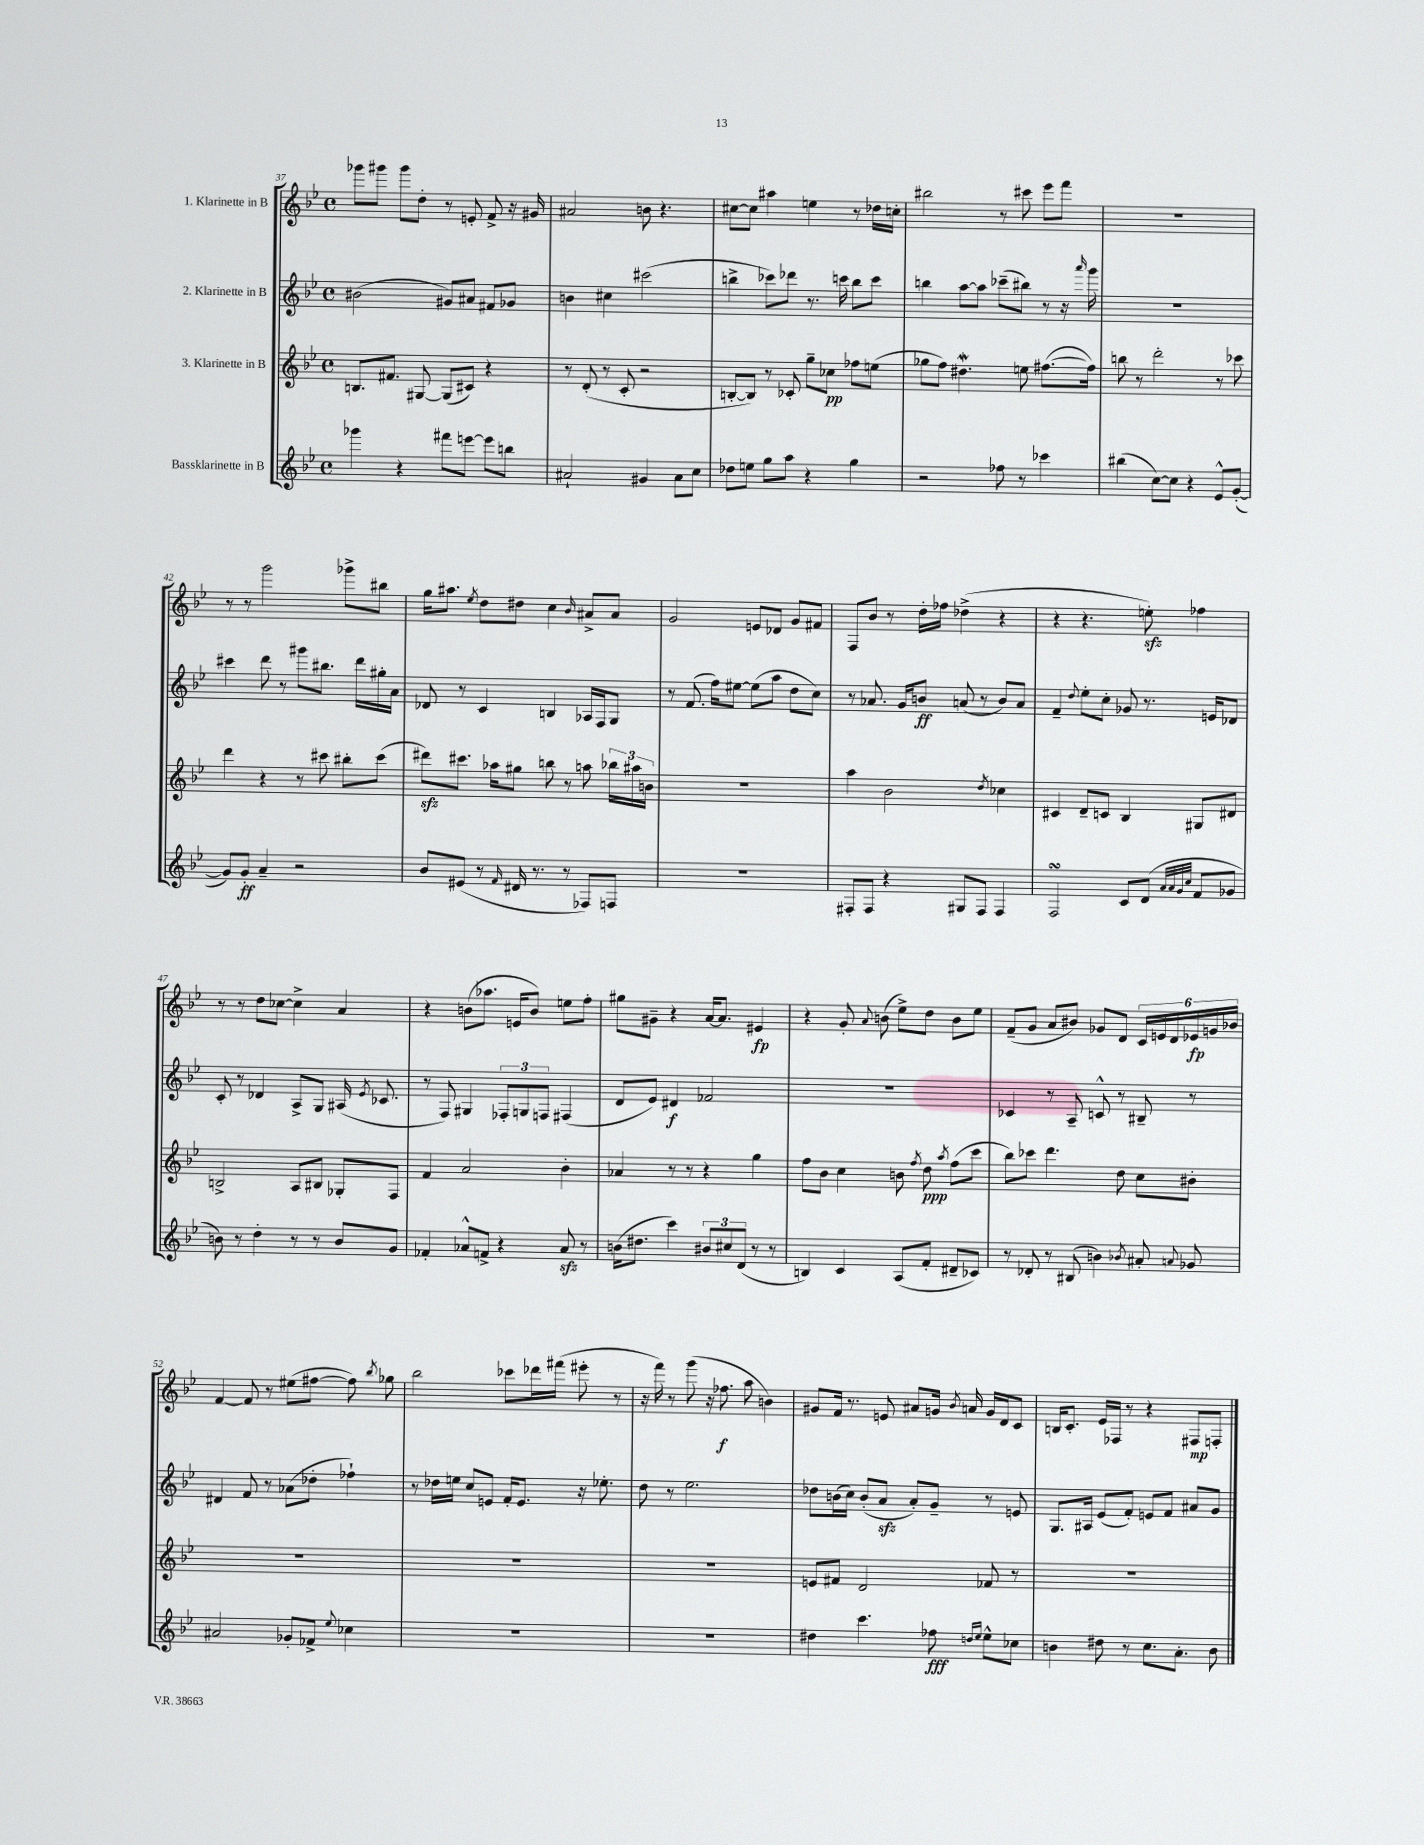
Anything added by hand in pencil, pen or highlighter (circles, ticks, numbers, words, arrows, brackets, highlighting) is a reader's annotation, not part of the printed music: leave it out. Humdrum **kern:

**kern	**dynam	**kern	**dynam	**kern	**dynam	**kern	**dynam
*part4	*part4	*part3	*part3	*part2	*part2	*part1	*part1
*staff4	*staff4	*staff3	*staff3	*staff2	*staff2	*staff1	*staff1
*I"Bassklarinette in B	*	*I"3. Klarinette in B	*	*I"2. Klarinette in B	*	*I"1. Klarinette in B	*
*clefG2	*	*clefG2	*	*clefG2	*	*clefG2	*
*k[b-e-]	*	*k[b-e-]	*	*k[b-e-]	*	*k[b-e-]	*
*M4/4	*	*M4/4	*	*M4/4	*	*M4/4	*
*met(c)	*	*met(c)	*	*met(c)	*	*met(c)	*
=37	=37	=37	=37	=37	=37	=37	=37
4ggg-X\	.	8.Bn/L	.	(2b#X\	.	8ggg-X\L	.
.	.	.	.	.	.	8ggg#X\J	.
.	.	8.f#X/J	.	.	.	.	.
4r	.	.	.	.	.	8ggg#\L	.
.	.	[8G#X/	.	.	.	8dd'\J	.
8fff#X\L	.	(8G#/L]	.	8g#X/L)	.	8r	.
[8eeen\J	.	8c#X/J)	.	8a#X/J	.	8en'/	.
8eee\L]	.	4r	.	8f#X/L	.	8f^/	.
8bbn\J	.	.	.	8g-X/J	.	16r	.
.	.	.	.	.	.	16g#X/	.
=38	=38	=38	=38	=38	=38	=38	=38
2a#X`/	.	8r	.	4bn\	.	2a#X/	.
.	.	(8d'/	.	.	.	.	.
.	.	8r	.	4cc#X\	.	.	.
.	.	8c'/	.	.	.	.	.
4g#X/	.	2r	.	(2ccc#X\	.	8bn\	.
.	.	.	.	.	.	4.r	.
8a#\L	.	.	.	.	.	.	.
8cc\J	.	.	.	.	.	.	.
=39	=39	=39	=39	=39	=39	=39	=39
8dd-X\L	.	[8Bn'/L	.	4bbn^\	.	[8cc#X\L	.
8een\J	.	8B/J])	.	.	.	8cc#\J]	.
8gg\L	.	8r	.	8ccc-X\L)	.	4aa#X\	.
8aa\J	.	8c-X'/	.	8ddd-X\J	.	.	.
4r	.	8gg~\L	.	8.r	.	4een\	.
.	.	8cc-X\J	pp	.	.	.	.
.	.	.	.	16cccn\	.	.	.
4gg\	.	8ff-X\L	.	8bb\L	.	8r	.
.	.	(8een\J	.	8ccc\J	.	16dd-X\LL	.
.	.	.	.	.	.	16ccn'\JJ	.
=40	=40	=40	=40	=40	=40	=40	=40
2r	.	8gg-X\L	.	4bbn\	.	2bb#X\	.
.	.	8ff\J)	.	.	.	.	.
.	.	4.dd#XW\	.	[8aa\L	.	.	.
.	.	.	.	8aa\J]	.	.	.
8ff-X\	.	.	.	(8ccc-X~\L	.	8r	.
8r	.	8een\	.	8bb#X\J)	.	8ccc#X\	.
4ccc-X\	.	([8.ff#X\L	.	8r	.	8eee-\L	.
.	.	.	.	16r	.	8fff\J	.
.	.	.	.	16qqaaa/	.	.	.
.	.	16ff#\Jk])	.	16ggg\	.	.	.
=41	=41	=41	=41	=41	=41	=41	=41
(4bb#X\	.	8bbn\	.	1r	.	1r	.
.	.	8r	.	.	.	.	.
[8cc\L)	.	2ddd'\	.	.	.	.	.
8cc\J]	.	.	.	.	.	.	.
4r	.	.	.	.	.	.	.
8e-^^/L	.	8r	.	.	.	.	.
([8g'/J	.	8ccc-X\	.	.	.	.	.
!!LO:LB:g=z
=42	=42	=42	=42	=42	=42	=42	=42
8g/L])	.	4ddd\	.	4ccc#X\	.	8r	.
8g'/J	ff	.	.	.	.	8r	.
4a~/	.	4r	.	8ddd\	.	2ggg\	.
.	.	.	.	8r	.	.	.
2r	.	8r	.	8ggg#X\L	.	.	.
.	.	8ccc#X\	.	8.bb#X\J	.	.	.
.	.	8bb#X'\L	.	.	.	8ggg-X^\L	.
.	.	.	.	16ddd\LL	.	.	.
.	.	(8ccc#\J	.	16gg#X'\	.	8bb#X\J	.
.	.	.	.	16a\JJ	.	.	.
=43	=43	=43	=43	=43	=43	=43	=43
8b-/L	.	8ddd#Xzz\L)	.	8d-X/	.	16gg\KL	.
.	.	.	.	.	.	8.aa#X\J	.
(8e#X/J	.	8.ccc#X\J	.	8r	.	.	.
.	.	.	.	.	.	8qee-/	.
8r	.	.	.	4c/	.	8dd\L	.
.	.	16aa-X\KL	.	.	.	.	.
16qqf/	.	.	.	.	.	.	.
16d#X/	.	8gg#X\J	.	.	.	8dd#X\J	.
8.r	.	.	.	.	.	.	.
.	.	8bbn\	.	4Bn/	.	4cc\	.
8r	.	8r	.	.	.	.	.
.	.	.	.	.	.	16qqb-/	.
8F-X/L)	.	8aan\	.	16A-X/LL	.	8a#X^/L	.
.	.	.	.	16F/J	.	.	.
8Fn/J	.	24bb-X\LL	.	8G/J	.	8a#/J	.
.	.	24aa#X\	.	.	.	.	.
.	.	24bn\JJ	.	.	.	.	.
=44	=44	=44	=44	=44	=44	=44	=44
1r	.	1r	.	8r	.	2g/	.
.	.	.	.	(8.f/	.	.	.
.	.	.	.	16ff\KL)	.	.	.
.	.	.	.	[8ee#X\J	.	.	.
.	.	.	.	(8ee#\L]	.	8en/L	.
.	.	.	.	8aa\J	.	8d-X/J	.
.	.	.	.	8dd\L	.	8g/L	.
.	.	.	.	8cc\J)	.	8f#X/J	.
=45	=45	=45	=45	=45	=45	=45	=45
8F#X'/L	.	4aa\	.	8r	.	8F/L	.
8F#/J	.	.	.	8.a-X/	.	8b-/J	.
4r	.	2b-\	.	.	.	8r	.
.	.	.	.	16g/KL	.	.	.
.	.	.	.	8bn/J	ff	16dd'\LL	.
.	.	.	.	.	.	16ff-X\JJ	.
8G#X/L	.	.	.	(8an/	.	(4dd-X^\	.
8F#/J	.	.	.	8r	.	.	.
.	.	8qdd/	.	.	.	.	.
4F#/	.	4cc-X\	.	8b/L)	.	4r	.
.	.	.	.	8a/J	.	.	.
=46	=46	=46	=46	=46	=46	=46	=46
2FsSSS/	.	4c#X/	.	4f~/	.	4r	.
.	.	.	.	8qqdd/	.	.	.
.	.	8d~/L	.	8ee-'\L	.	4.r	.
.	.	8cn/J	.	8cc'\J	.	.	.
8c/L	.	4B-/	.	8g-X/	.	.	.
(8d/J	.	.	.	8.r	.	8eenzz'\)	.
32qqa/LLL	.	.	.	.	.	.	.
32qqa/	.	.	.	.	.	.	.
32qqg/	.	.	.	.	.	.	.
32qqcc/JJJ	.	.	.	.	.	.	.
8f/L	.	8G#X/L	.	.	.	4ff-X\	.
.	.	.	.	16en/KL	.	.	.
8g-X/J	.	8d#X/J	.	8d-X/J	.	.	.
!!LO:LB:g=z
=47	=47	=47	=47	=47	=47	=47	=47
8bn\)	.	2Bn^/	.	8c'/	.	8r	.
8r	.	.	.	8r	.	8r	.
4dd'\	.	.	.	4d-X/	.	8dd\L	.
.	.	.	.	.	.	[8cc-X\J	.
8r	.	8A/L	.	8A^/L	.	4cc-^\]	.
8r	.	8B#X/J	.	8G/J	.	.	.
8b/L	.	8G-X'/L	.	(16A#X/	.	4a/	.
.	.	.	.	8qe-/	.	.	.
.	.	.	.	8.c-X/	.	.	.
8g/J	.	8F/J	.	.	.	.	.
=48	=48	=48	=48	=48	=48	=48	=48
4f-X'/	.	4f/	.	8r	.	4r	.
.	.	.	.	8F/)	.	.	.
8a-X^^/L	.	2a/	.	4G#X/	.	(8bn\L	.
8fn^/J	.	.	.	.	.	8.aa-X\J	.
4r	.	.	.	12F-X'/L	.	.	.
.	.	.	.	.	.	16en/KL	.
.	.	.	.	12Gn/	.	.	.
.	.	.	.	.	.	8b/J)	.
.	.	.	.	12Fn/J	.	.	.
8a-zz/	.	4b-'\	.	(4F#X/	.	8een\L	.
8r	.	.	.	.	.	8ff'\J	.
=49	=49	=49	=49	=49	=49	=49	=49
(16bn\KL	.	4a-X/	.	8d/L	.	8gg#X\L	.
8.dd#X\J	.	.	.	.	.	.	.
.	.	.	.	8e-/J)	.	8g#X~\J	.
4ccc\)	.	8r	.	4d#X/	f	4r	.
.	.	8r	.	.	.	.	.
12b#X/L	.	4r	.	2f-X/	.	[16a/KL	.
.	.	.	.	.	.	8.a/J]	.
12cc#X/	.	.	.	.	.	.	.
(12d/J	.	.	.	.	.	.	.
8r	.	4gg\	.	.	.	4e#X/	fp
8r	.	.	.	.	.	.	.
=50	=50	=50	=50	=50	=50	=50	=50
4Bn/)	.	8ff\L	.	1r	.	4r	.
.	.	8b-\J	.	.	.	.	.
4c/	.	4cc\	.	.	.	8g'/	.
.	.	.	.	.	.	8qqa/	.
.	.	.	.	.	.	(8bn\	.
(8A/L	.	8bn\	.	.	.	8ee-^\L)	.
.	.	8qff/	.	.	.	.	.
8f'/J	.	8dd\	ppp	.	.	8dd\J	.
.	.	8qaa/	.	.	.	.	.
8d#X~/L	.	(8ff\L	.	.	.	8b\L	.
8c-X/J)	.	8ccc\J	.	.	.	8ee-\J	.
=51	=51	=51	=51	=51	=51	=51	=51
8r	.	8bb-\L)	.	4c-X/	.	(8f~/L	.
8d-X'/	.	8ccc-X\J	.	.	.	8g/J	.
8r	.	4.ddd\	.	8r	.	8a/L	.
(8B#X/	.	.	.	8A~/	.	8b#X/J)	.
4bn\)	.	.	.	8cn^^/	.	8g-X/L	.
.	.	8dd\	.	8r	.	8d/J	.
8qb-X/	.	.	.	.	.	.	.
8a#X'/	.	8cc\L	.	8B#X~/	.	24c/LL	.
.	.	.	.	.	.	24en/	.
.	.	.	.	.	.	24d/	.
8qqan/	.	.	.	.	.	.	.
8g-X/	.	8b#X'\J	.	8r	.	24e-X/	fp
.	.	.	.	.	.	24gn/	.
.	.	.	.	.	.	24b-X/JJ	.
!!LO:LB:g=z
=52	=52	=52	=52	=52	=52	=52	=52
2a#X/	.	1r	.	4d#X/	.	[4f/	.
.	.	.	.	8f/	.	8f/]	.
.	.	.	.	8r	.	8r	.
8g-X'/L	.	.	.	(8a-X\L	.	(8ee#X\L	.
8f-X^/J	.	.	.	8dd-X'\J	.	[8ff#X\J	.
8qqee-/	.	.	.	.	.	.	.
4cc-X\	.	.	.	4ff-X`\)	.	8ff#\])	.
.	.	.	.	.	.	8qbb-/	.
.	.	.	.	.	.	8gg-X\	.
=53	=53	=53	=53	=53	=53	=53	=53
1r	.	1r	.	8r	.	2bb-\	.
.	.	.	.	16dd-X\LL	.	.	.
.	.	.	.	16een\JJ	.	.	.
.	.	.	.	8cc/L	.	.	.
.	.	.	.	8en/J	.	.	.
.	.	.	.	16f'/KL	.	8ccc-X\L	.
.	.	.	.	8.e/J	.	.	.
.	.	.	.	.	.	16ddd-X\L	.
.	.	.	.	.	.	(16fff#X\JJ	.
.	.	.	.	16r	.	8eee#X'\	.
.	.	.	.	8.ee-X'\	.	.	.
.	.	.	.	.	.	8r	.
=54	=54	=54	=54	=54	=54	=54	=54
1r	.	1r	.	8dd\	.	16r	.
.	.	.	.	.	.	16fff\)	.
.	.	.	.	8r	.	8r	.
.	.	.	.	2.ee-\	.	(8ggg\	.
.	.	.	.	.	.	16r	.
.	.	.	.	.	.	8.ff-X\	f
.	.	.	.	.	.	8aa\	.
.	.	.	.	.	.	4bn\)	.
=55	=55	=55	=55	=55	=55	=55	=55
4dd#X\	.	8en/L	.	8dd-X\L	.	8g#X/L	.
.	.	8f#X/J	.	(16bn\L	.	16f/Jk	.
.	.	.	.	16cc\JJ)	.	8.r	.
4.ccc\	.	2d/	.	(8b'/L	.	.	.
.	.	.	.	8azz/J	.	8en/	.
.	.	.	.	8a'/L)	.	8a#X/L	.
8ff-X\	fff	.	.	8g~/J	.	16gn/Jk	.
.	.	.	.	.	.	8qb-/	.
.	.	.	.	.	.	16an/	.
16qqddn/LL	.	.	.	.	.	.	.
16qqee-/JJ	.	.	.	.	.	.	.
8ee-^^\L	.	8f-X/	.	8r	.	16g/LL	.
.	.	.	.	.	.	16d/J	.
8cc-X\J	.	8r	.	8en/	.	8c/J	.
=56	=56	=56	=56	=56	=56	=56	=56
4bn\	.	1r	.	8.G/L	.	16Bn/KL	.
.	.	.	.	.	.	8.c'/J	.
.	.	.	.	16A#X/Jk	.	.	.
8dd#X\	.	.	.	(8e-/L	.	16e-/LL	.
.	.	.	.	.	.	16F-X/JJ	.
8r	.	.	.	8f'/J)	.	8r	.
8.cc\L	.	.	.	8en/L	.	4r	.
.	.	.	.	8f/J	.	.	.
8.a'\J	.	.	.	.	.	.	.
.	.	.	.	8a#X/L	.	8F#X/L	mp
8b\	.	.	.	8g/J	.	8Fn'/J	.
==	==	==	==	==	==	==	==
*-	*-	*-	*-	*-	*-	*-	*-
